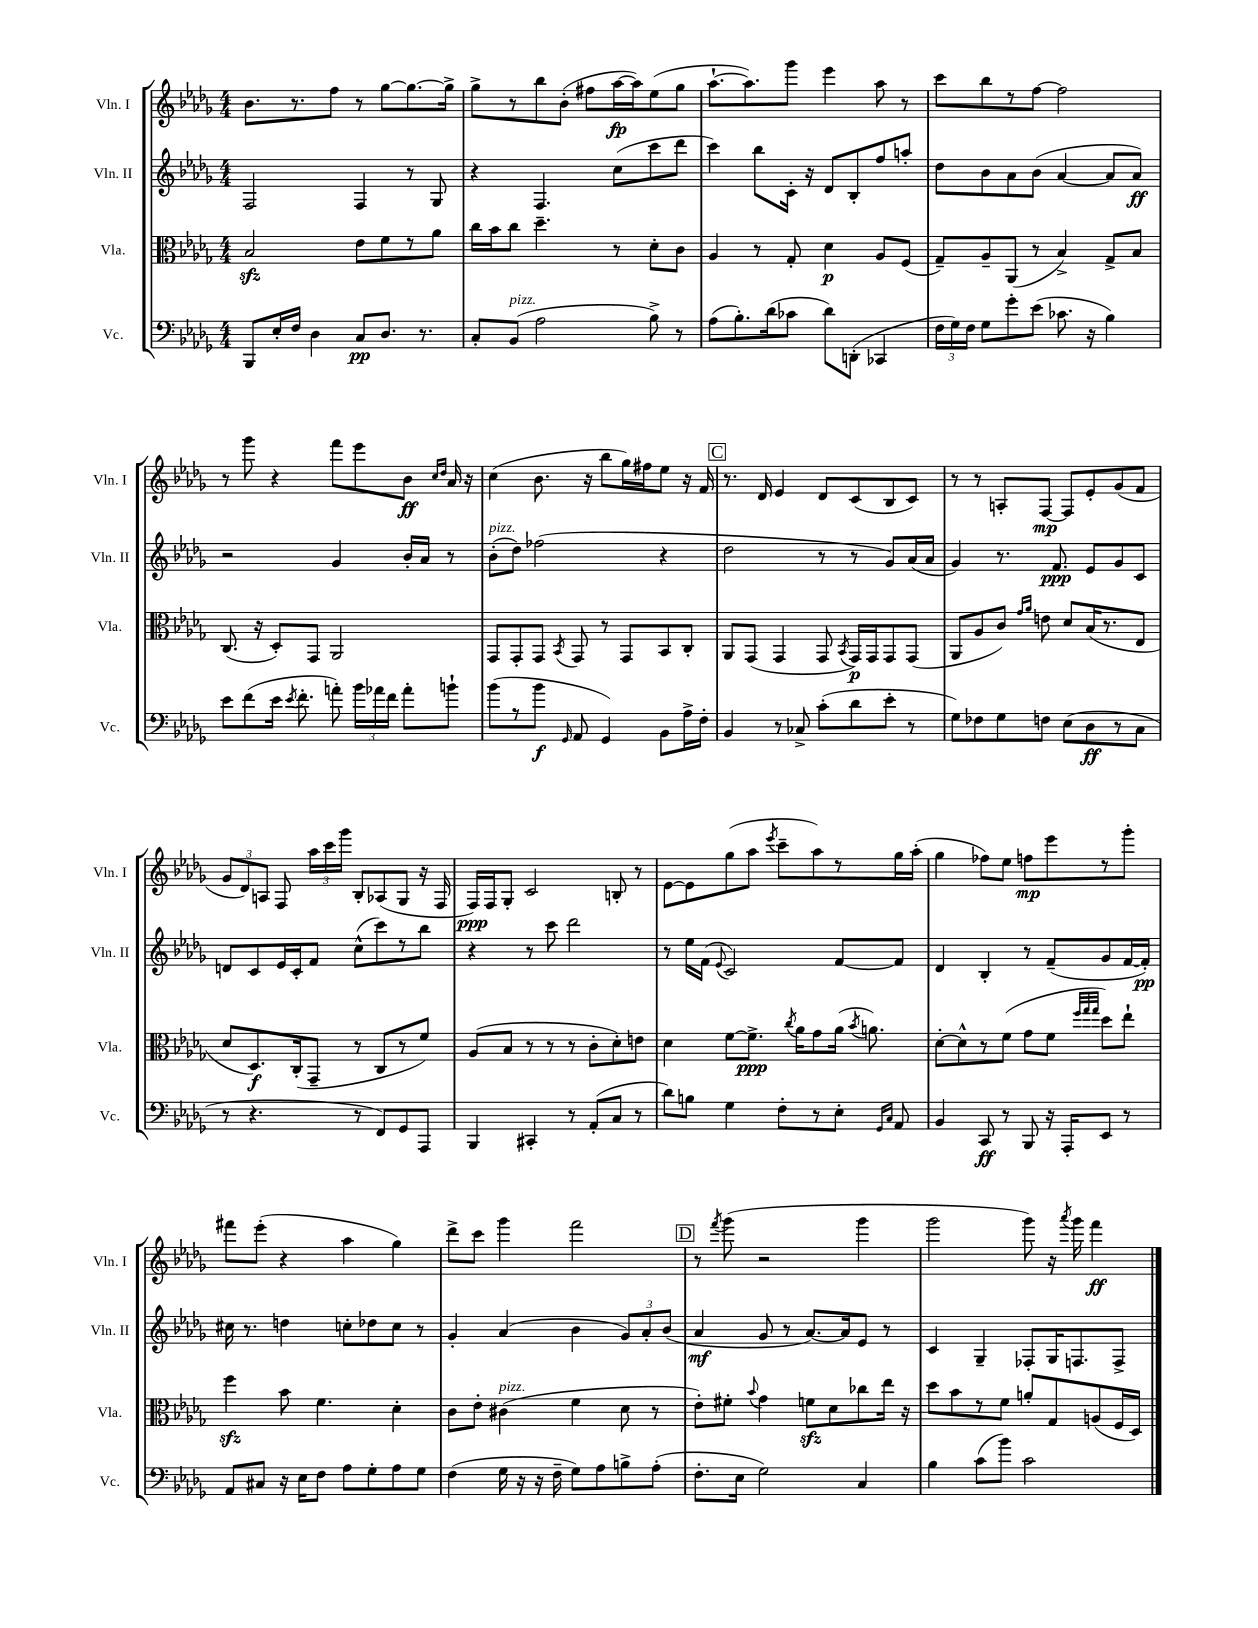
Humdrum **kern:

**kern	**kern	**kern	**kern
*staff4	*staff3	*staff2	*staff1
*clefF4	*clefC3	*clefG2	*clefG2
*k[b-e-a-d-g-]	*k[b-e-a-d-g-]	*k[b-e-a-d-g-]	*k[b-e-a-d-g-]
*M4/4	*M4/4	*M4/4	*M4/4
8BBB-	2B-	2F	8.b-
16E-'	.	.	.
16F	.	.	8.r
4D-	.	.	.
.	.	.	8ff
8C	8e-	4F	8r
8.D-	8f	.	[8gg-
.	8r	8r	8.gg-_
8.r	.	.	.
.	8a-	8G-	.
.	.	.	16gg-^]
=	=	=	=
8C'	16cc	4r	8gg-^
.	16b-	.	.
(8BB-	8cc	.	8r
2A-	4.dd-~	4.F	8bb-
.	.	.	(8b-'
.	.	.	8ff#
.	8r	(8cc	[16aa-
.	.	.	16aa-])
8B-^)	8d-'	8ccc	(8ee-
8r	8c	8ddd-	8gg-
=	=	=	=
(8A-	4A-	4ccc)	[8.aa-`
8.B-')	.	.	.
.	.	.	8.aa-])
.	8r	8bb-	.
(16d-	.	.	.
8c-	8G-'	16c'	8ggg-
.	.	16r	.
8d-)	4d-	8d-	4eee-
(8DD'	.	8B-'	.
4CC-	8A-	8ff	8aa-
.	(8F	8aa'	8r
=	=	=	=
24F	8G-~)	8dd-	8ccc
24G-)	.	.	.
24F	.	.	.
8G-	8A-~	8b-	8bb-
8g-'	(8AA-	8a-	8r
(8e-	8r	(8b-	[8ff
8.c-	4B-^)	[4a-	2ff]
16r	.	.	.
4B-)	8G-^	8a-]	.
.	8B-	8a-)	.
=	=	=	=
8e-	(8.C	2r	8r
(8f	.	.	8ggg-
.	16r	.	.
16e-	8D-')	.	4r
8qe-	.	.	.
8.f'	.	.	.
.	8GG-	.	.
8a')	2AA-	4g-	8fff
24b-	.	.	8eee-
24a-	.	.	.
24f	.	.	.
8a-'	.	16b-'	8b-
.	.	16a-	.
.	.	.	16qqcc
.	.	.	16qqdd-
8b`	.	8r	16a-
.	.	.	16r
=	=	=	=
(8b-	8GG-	(8b-'	(4cc
8r	8GG-'	8dd-)	.
8b-	8GG-	(2ff-	8.b-
16qqGG-	8qBB-	.	.
8AA-	8GG-	.	.
.	.	.	16r
4GG-)	8r	.	8bb-
.	8GG-	.	16gg-)
.	.	.	16ff#
8BB-	8BB-	4r	8ee-
16A-^	8C'	.	16r
16F'	.	.	16f
=	=	=	=
4BB-	8AA-	2dd-	8.r
.	(8GG-	.	.
.	.	.	16d-
8r	4GG-	.	4e-
8C-^	.	.	.
(8c'	8GG-	8r	8d-
.	8qBB-	.	.
8d-	16GG-)	8r	(8c
.	16GG-	.	.
8e-'	8GG-	8g-)	8B-
8r	(8GG-	(16a-	8c)
.	.	16a-	.
=	=	=	=
8G-)	8AA-	4g-)	8r
8F-	8A-	.	8r
8G-	8c)	8.r	8A'
.	16qqg-	.	.
.	16qqa-	.	.
8F	8e	.	[8F
.	.	8.f	.
(8E-	8d-	.	8F]
8D-	(16B-	8e-	8e-'
.	8.r	.	.
8r	.	8g-	(8g-
8C	8E-	8c	8f
=	=	=	=
8r	8d-	8d	12g-
.	.	.	12d-)
4.r	8.D-)	8c	.
.	.	.	12A
.	.	16e-	8F
.	(16C'	16c'	.
.	8GG-~	8f	24aa-
.	.	.	24ccc
.	.	.	24ggg-
8r	8r	(8cc^^	8B-'
8FF)	8C	8ccc)	(8A-
8GG-	8r	8r	8G-
8AAA-	8f)	8bb-	16r
.	.	.	16F
=	=	=	=
4BBB-	(8A-	4r	16F)
.	.	.	16F
.	8B-	.	8G-'
4CC#'	8r	8r	2c
.	8r	8ccc	.
8r	8r	2ddd-	.
(8AA-'	8c'	.	.
8C	8d-')	.	8B'
8r	8e	.	8r
=	=	=	=
8d-)	4d-	8r	[8e-
8B	.	16ee-	8e-]
.	.	(16f	.
.	.	8qqe-	.
4G-	[8f	2c)	(8gg-
.	8.f^]	.	8aa-
.	.	.	8qeee-
8F'	.	.	8ccc~
.	8qcc	.	.
.	16a-	.	.
8r	8g-	.	8aa-)
8E-'	(16a-	[8f	8r
.	8qb-	.	.
.	8.a)	.	.
16qqGG-	.	.	.
16qqC	.	.	.
8AA-	.	8f]	16gg-
.	.	.	(16aa-'
=	=	=	=
4BB-	[8d-'	4d-	4gg-
.	8d-^^]	.	.
8CC	8r	4B-'	8ff-)
8r	(8f	.	8ee-
8BBB-	8g-	8r	8ff
16r	8f	(8f~	8eee-
16AAA-'	.	.	.
.	32qqff	.	.
.	32qqgg-	.	.
.	32qqgg-	.	.
8EE-	8dd-)	8g-	8r
8r	8ee-`	[16f	8ggg-'
.	.	16f'])	.
=	=	=	=
8AA-	4ff	16cc#	8fff#
.	.	8.r	.
8C#	.	.	(8eee-'
16r	8b-	4dd	4r
16E-	.	.	.
8F	4.f	.	.
8A-	.	8cc'	4aa-
8G-'	.	8dd-	.
8A-	4d-'	8cc	4gg-)
8G-	.	8r	.
=	=	=	=
(4F	8c	4g-'	8ddd-^
.	8e-'	.	8ccc
16G-	(4c#	(4a-	4ggg-
16r	.	.	.
16r	.	.	.
16F~	.	.	.
8G-)	4f	4b-	2fff
8A-	.	.	.
8B^	8d-	12g-)	.
.	.	12a-'	.
(8A-'	8r	.	.
.	.	(12b-	.
=	=	=	=
8.F'	8e-')	4a-	8r
.	.	.	8qfff
.	8f#'	.	(8ggg-
16E-	.	.	.
.	8qqb-	.	.
2G-)	4g-	8g-	2r
.	.	8r	.
.	8f	[8.a-)	.
.	8d-	.	.
.	.	16a-]	.
4C	8cc-	8e-	4ggg-
.	16ee-	8r	.
.	16r	.	.
=	=	=	=
4B-	8dd-	4c	2ggg-
.	8b-	.	.
(8c	8r	4G-~	.
8b-)	8f	.	.
2c	8a'	8F-'	8ggg-)
.	8G-	16G-	16r
.	.	.	8qaaa-
.	.	8.F	16ggg-
.	(8A	.	4fff
.	16F	8F^	.
.	16D-)	.	.
==	==	==	==
*-	*-	*-	*-
